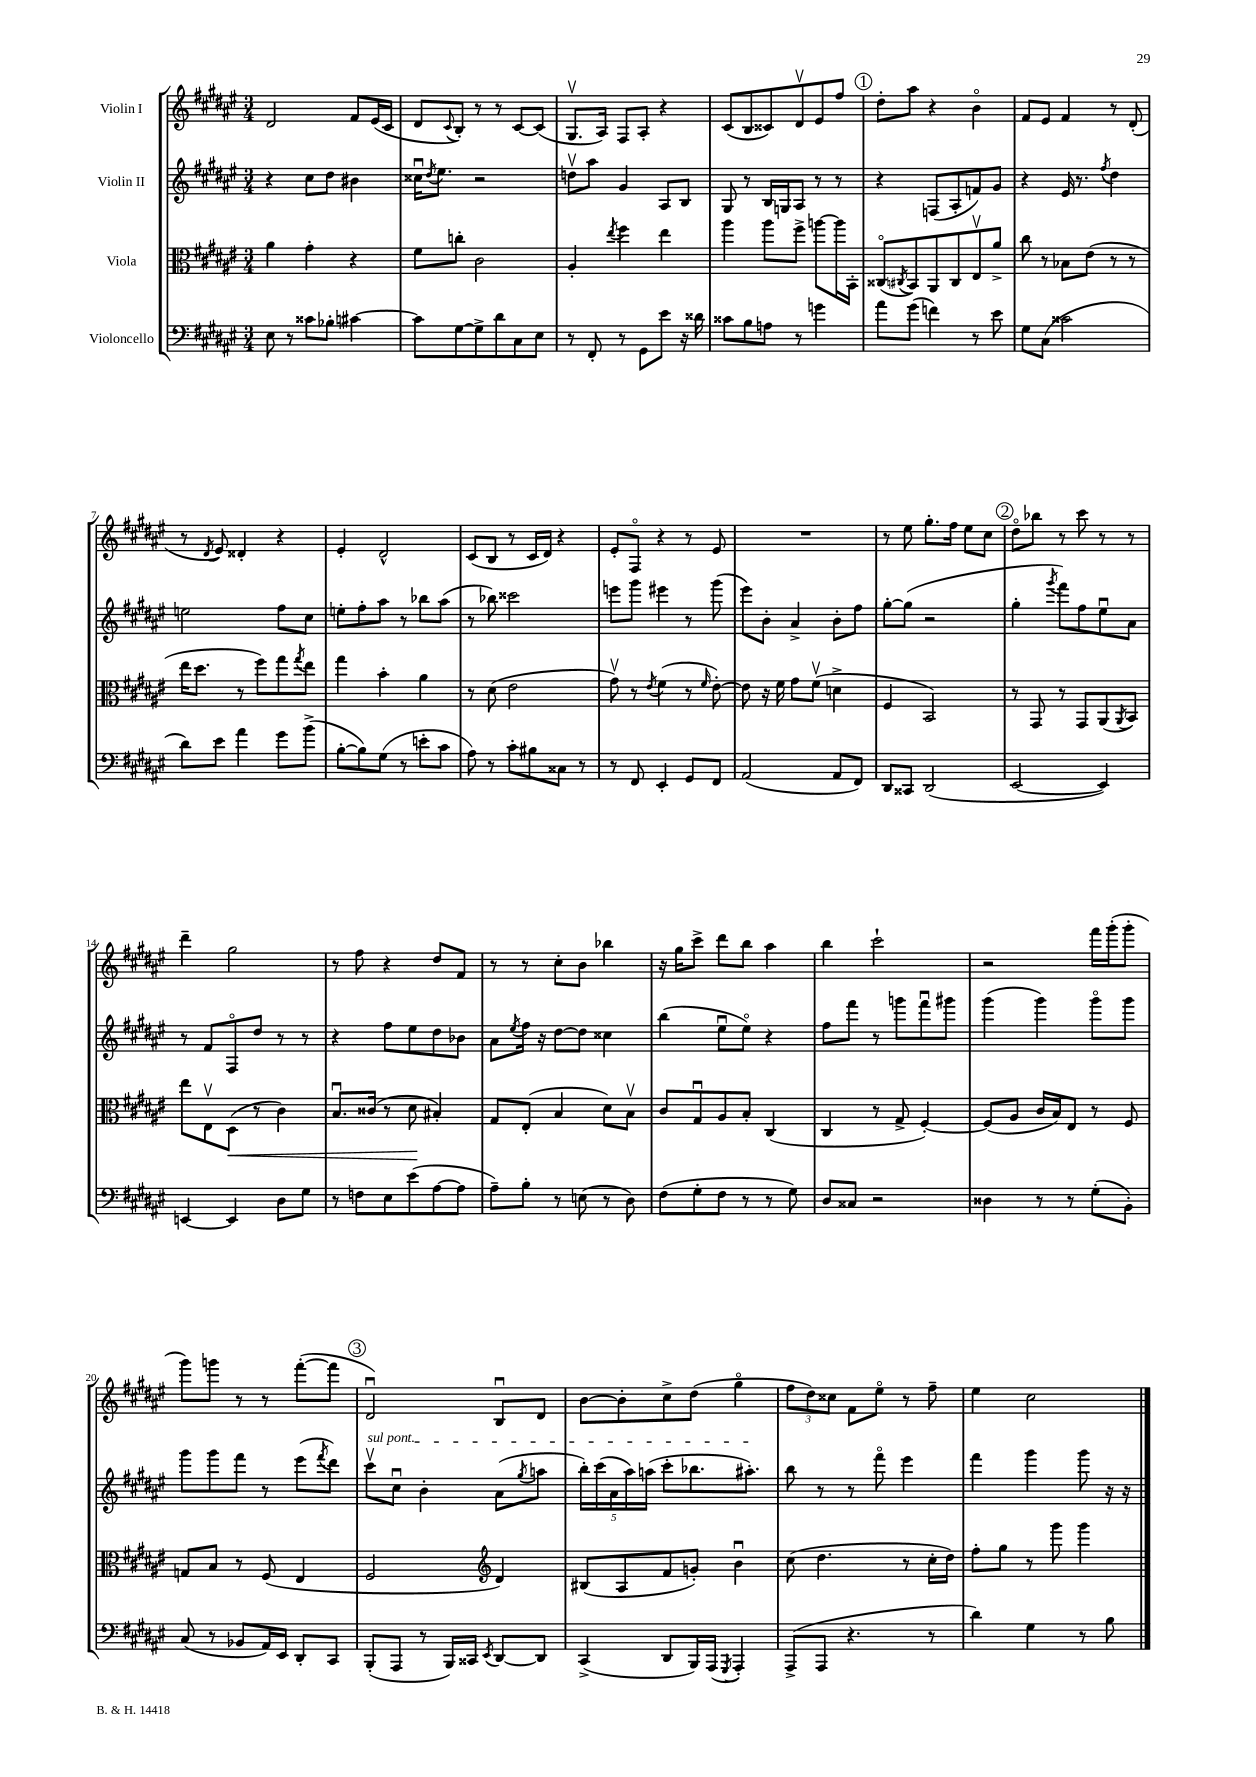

**kern	**kern	**dynam	**kern	**kern
*part4	*part3	*part3	*part2	*part1
*staff4	*staff3	*staff3	*staff2	*staff1
*I"Violoncello	*I"Viola	*	*I"Violin II	*I"Violin I
*clefF4	*clefC3	*	*clefG2	*clefG2
*k[f#c#g#d#a#e#]	*k[f#c#g#d#a#e#]	*	*k[f#c#g#d#a#e#]	*k[f#c#g#d#a#e#]
*M3/4	*M3/4	*	*M3/4	*M3/4
=1	=1	=1	=1	=1
8E#\	4a#\	.	4r	2d#/
8r	.	.	.	.
8c##X\L	4g#'\	.	8cc#\L	.
8B-X'\J	.	.	8dd#\J	.
[4c#X\	4r	.	4b#X\	8f#/L
.	.	.	.	(16e#/L
.	.	.	.	16c#/JJ
=2	=2	=2	=2	=2
8c#\L]	8f#\L	.	16cc##Xu\KL	8d#/L
.	.	.	8qdd#/	.
.	.	.	8.ee#\J	.
.	.	.	.	8qqc#/
[8G#\	8ccn'\J	.	.	8B'/J)
8G#^\]	2c#\	.	2r	8r
8d#\	.	.	.	8r
8C#\	.	.	.	[8c#/L
8E#\J	.	.	.	(8c#/J]
=3	=3	=3	=3	=3
8r	4A#'/	.	8ddnv\L	8.G#v/L
8FF#'/	.	.	8aa#\J	.
.	.	.	.	16A#/Jk)
.	8qee#/	.	.	.
8r	4ff#\	.	4g#/	8F#/L
8GG#\L	.	.	.	8A#'/J
8e#\J	4ee#\	.	8A#/L	4r
16r	.	.	8B/J	.
16d##X\	.	.	.	.
=4	=4	=4	=4	=4
8c##X\L	4aa#\	.	8G#/	(8c#/L
8B\	.	.	8r	8B/
8An\J	8aa#\L	.	16B/LL	8c##X/)
.	.	.	16Gn/J	.
8r	8ff#^\J	.	8A#/J	8d#v/
4gn\	[8aan\L	.	8r	8e#/
.	16aa\L]	.	8r	8ff#/J
.	16BB'\JJ	.	.	.
!!LO:REH:place=s1:t=1
=5	=5	=5	=5	=5
8a#\L	(8C##X/L	.	4r	8dd#'\L
.	8qC#X/	.	.	.
(8g#\J	8BB/)	.	.	8aa#\J
4fn\)	8AA#/	.	(8Fn/L	4r
.	8C#/	.	8A#'/	.
8r	8E#v/	.	8fn/)	4b\
8e#\	8a#^/J	.	8g#/J	.
=6	=6	=6	=6	=6
8G#\L	8cc#\	.	4r	8f#/L
(8C#\J	8r	.	.	8e#/J
2c##X\	8B-X\L	.	16e#/	4f#/
.	.	.	8.r	.
.	(8e#\J	.	.	.
.	.	.	8qff#/	.
.	8r	.	4dd#\	8r
.	8r	.	.	(8d#'/
!!LO:LB:g=z
=7	=7	=7	=7	=7
8d#\L)	16ee#\KL	.	2een\	8r
.	8.dd#\J	.	.	.
.	.	.	.	8qd#/
8e#\J	.	.	.	8e#/)
4a#\	8r	.	.	4d##X'/
.	8ff#\L)	.	.	.
8g#\L	8gg#\	.	8ff#\L	4r
.	8qgg#/	.	.	.
(8b^\J	8ee#\J	.	8cc#\J	.
=8	=8	=8	=8	=8
[8B'\L	4gg#\	.	8een'\L	4e#'/
8B\])	.	.	8ff#'\	.
(8G#\J	4b'\	.	8aa#\J	2d#^^/
8r	.	.	8r	.
8en'\L	4a#\	.	8bb-X\L	.
8c#\J	.	.	(8aa#\J	.
=9	=9	=9	=9	=9
8A#\)	8r	.	8r	(8c#/L
8r	(8d#\	.	8bb-X\)	8B/J
8c#'\L	2e#\	.	2ccc##X\	8r
8B#X\	.	.	.	16c#/LL
.	.	.	.	16d#/JJ)
8C##X\J	.	.	.	4r
8r	.	.	.	.
=10	=10	=10	=10	=10
8r	8g#v\)	.	8eeen\L	8e#'/L
8FF#/	8r	.	8ggg#\J	8F#/J
.	8qe#/	.	.	.
4EE#'/	(4f#\	.	4eee#X\	4r
8GG#/L	8r	.	8r	8r
.	16qqf#/	.	.	.
8FF#/J	[8e#'\)	.	(8ggg#\	8e#/
=11	=11	=11	=11	=11
(2AA#/	8e#\]	.	8eee#\L)	2.r
.	16r	.	8b'\J	.
.	16f#\	.	.	.
.	8g#\L	.	4a#^/	.
.	(8f#v\J	.	.	.
8AA#/L	4dn^\	.	8b'\L	.
8FF#/J)	.	.	8ff#\J	.
=12	=12	=12	=12	=12
8DD#/L	4F#/	.	[8gg#'\L	8r
8CC##X/J	.	.	(8gg#\J]	8ee#\
(2DD#/	2BB/)	.	2r	8.gg#'\L
.	.	.	.	16ff#\Jk
.	.	.	.	8ee#\L
.	.	.	.	8cc#\J
!!LO:REH:place=s1:t=2
=13	=13	=13	=13	=13
[2EE#/	8r	.	4gg#'\	8dd#\L
.	8GG#/	.	.	8bb-X\J
.	.	.	8qggg#/	.
.	8r	.	8fff#\L)	8r
.	8GG#/L	.	8ff#\	8ccc#\
4EE#/])	(8AA#/	.	8ee#u\	8r
.	8qAA#/	.	.	.
.	8BB/J)	.	8a#\J	8r
!!LO:LB:g=z
=14	=14	=14	=14	=14
[4EEn/	8ee#\L	.	8r	4ddd#~\
.	8E#v\	.	8f#/L	.
!	!	!LO:HP:b	!	!
4EE/]	(8D#\J	<	8F#/	2gg#\
.	8r	.	8dd#/J	.
8D#\L	4c#\)	.	8r	.
8G#\J	.	.	8r	.
=15	=15	=15	=15	=15
8r	8.Bu/L	.	4r	8r
8Fn\L	.	.	.	8ff#\
.	(16c##X/Jk	.	.	.
8E#\	8r	.	8ff#\L	4r
(8e#\	8d#\	.	8ee#\	.
[8A#\	4B#X'/)	[	8dd#\	8dd#/L
8A#\J]	.	.	8b-X\J	8f#/J
=16	=16	=16	=16	=16
8A#~\L)	8G#/L	.	8a#\L	8r
.	.	.	8qee#/	.
8B'\J	(8E#'/J	.	16ff#\Jk	8r
.	.	.	16r	.
8r	4B/	.	[8dd#\L	8cc#'\L
(8En\	.	.	8dd#\J]	8b\J
8r	8d#\L)	.	4cc##X\	4bb-X\
8D#\)	8Bv\J	.	.	.
=17	=17	=17	=17	=17
(8F#\L	8c#/L	.	(4bb\	16r
.	.	.	.	16gg#\KL
8G#'\	8G#u/	.	.	8ccc#^\J
8F#\J	8A#/	.	8ee#u\L	8ddd#\L
8r	8B'/J	.	8ee#\J)	8bb\J
8r	(4C#/	.	4r	4aa#\
8G#\)	.	.	.	.
=18	=18	=18	=18	=18
8D#/L	4C#/	.	8ff#\L	4bb\
8C##X/J	.	.	8fff#\J	.
2r	8r	.	8r	2ccc#`\
.	8G#^/	.	8gggn\L	.
.	[4F#'/)	.	8fff#u\	.
.	.	.	8ggg#X\J	.
=19	=19	=19	=19	=19
4D##X\	(8F#/L]	.	(4ggg#\	2r
.	8A#/J	.	.	.
8r	16c#/LL	.	4ggg#\)	.
.	16B/J)	.	.	.
8r	8E#/J	.	.	.
(8G#'\L	8r	.	8ggg#\L	16fff#\LL
.	.	.	.	(16ggg#'\J
8BB'\J)	8F#/	.	8ggg#\J	8ggg#'\J
!!LO:LB:g=z
=20	=20	=20	=20	=20
(8C#/	8Gn/L	.	8ggg#\L	8ggg#\L)
8r	8B/J	.	8ggg#\	8gggn\J
8BB-X/L	8r	.	8fff#\J	8r
16AA#/L)	(8F#/	.	8r	8r
16EE#/JJ	.	.	.	.
8DD#'/L	4E#/	.	(8eee#\L	([8fff#'\L
.	.	.	8qfff#/	.
8CC#/J	.	.	8ddd#\J)	8fff#\J]
!!LO:REH:place=s1:t=3
=21	=21	=21	=21	=21
!	!	!	!LO:TX:a:i:t=sul pont.	!
(8BBB'/L	2F#/	.	8ccc#v\L	2d#u/)
8AAA#/J	.	.	8cc#u\J	.
8r	.	.	4b'\	.
16BBB/LL)	.	.	.	.
16CC##X/JJ	.	.	.	.
8qEE#/	.	.	.	.
*	*clefG2	*	*	*
[8DD#/L	4d#/)	.	(8a#\L	8Bu/L
.	.	.	8qgg#/	.
8DD#/J]	.	.	8aan\J	8d#/J
=22	=22	=22	=22	=22
(4CC#^/	(8B#X/L	.	20bb'\LL)	[8b\L
.	.	.	(20ccc#\	.
.	.	.	20a#\	.
.	8A#/	.	.	8b'\]
.	.	.	20aa#\)	.
.	.	.	(20aan\JJ	.
8DD#/L	8f#/	.	8ccc#'\L	8cc#^\
16BBB/L)	8gn'/J)	.	8.bb-X\	(8dd#\J
(16AAA#/JJ	.	.	.	.
8qGGG#/	.	.	.	.
4AAA#'/)	4bu\	.	.	4gg#\
.	.	.	8.aa#X'\J)	.
=23	=23	=23	=23	=23
(8AAA#^/L	(8cc#\	.	8bb\	12ff#\L
.	.	.	.	12dd#\)
8AAA#/J	4.dd#\	.	8r	.
.	.	.	.	12cc##X\J
4.r	.	.	8r	8f#\L
.	.	.	8fff#\	8ee#\J
.	8r	.	4eee#\	8r
8r	16cc#'\LL	.	.	8ff#~\
.	16dd#\JJ)	.	.	.
=24	=24	=24	=24	=24
4d#\)	8ff#'\L	.	4fff#\	4ee#\
.	8gg#\J	.	.	.
4G#\	8r	.	4ggg#\	2cc#\
.	8ggg#\	.	.	.
8r	4ggg#\	.	8ggg#\	.
8B\	.	.	16r	.
.	.	.	16r	.
==	==	==	==	==
*-	*-	*-	*-	*-
